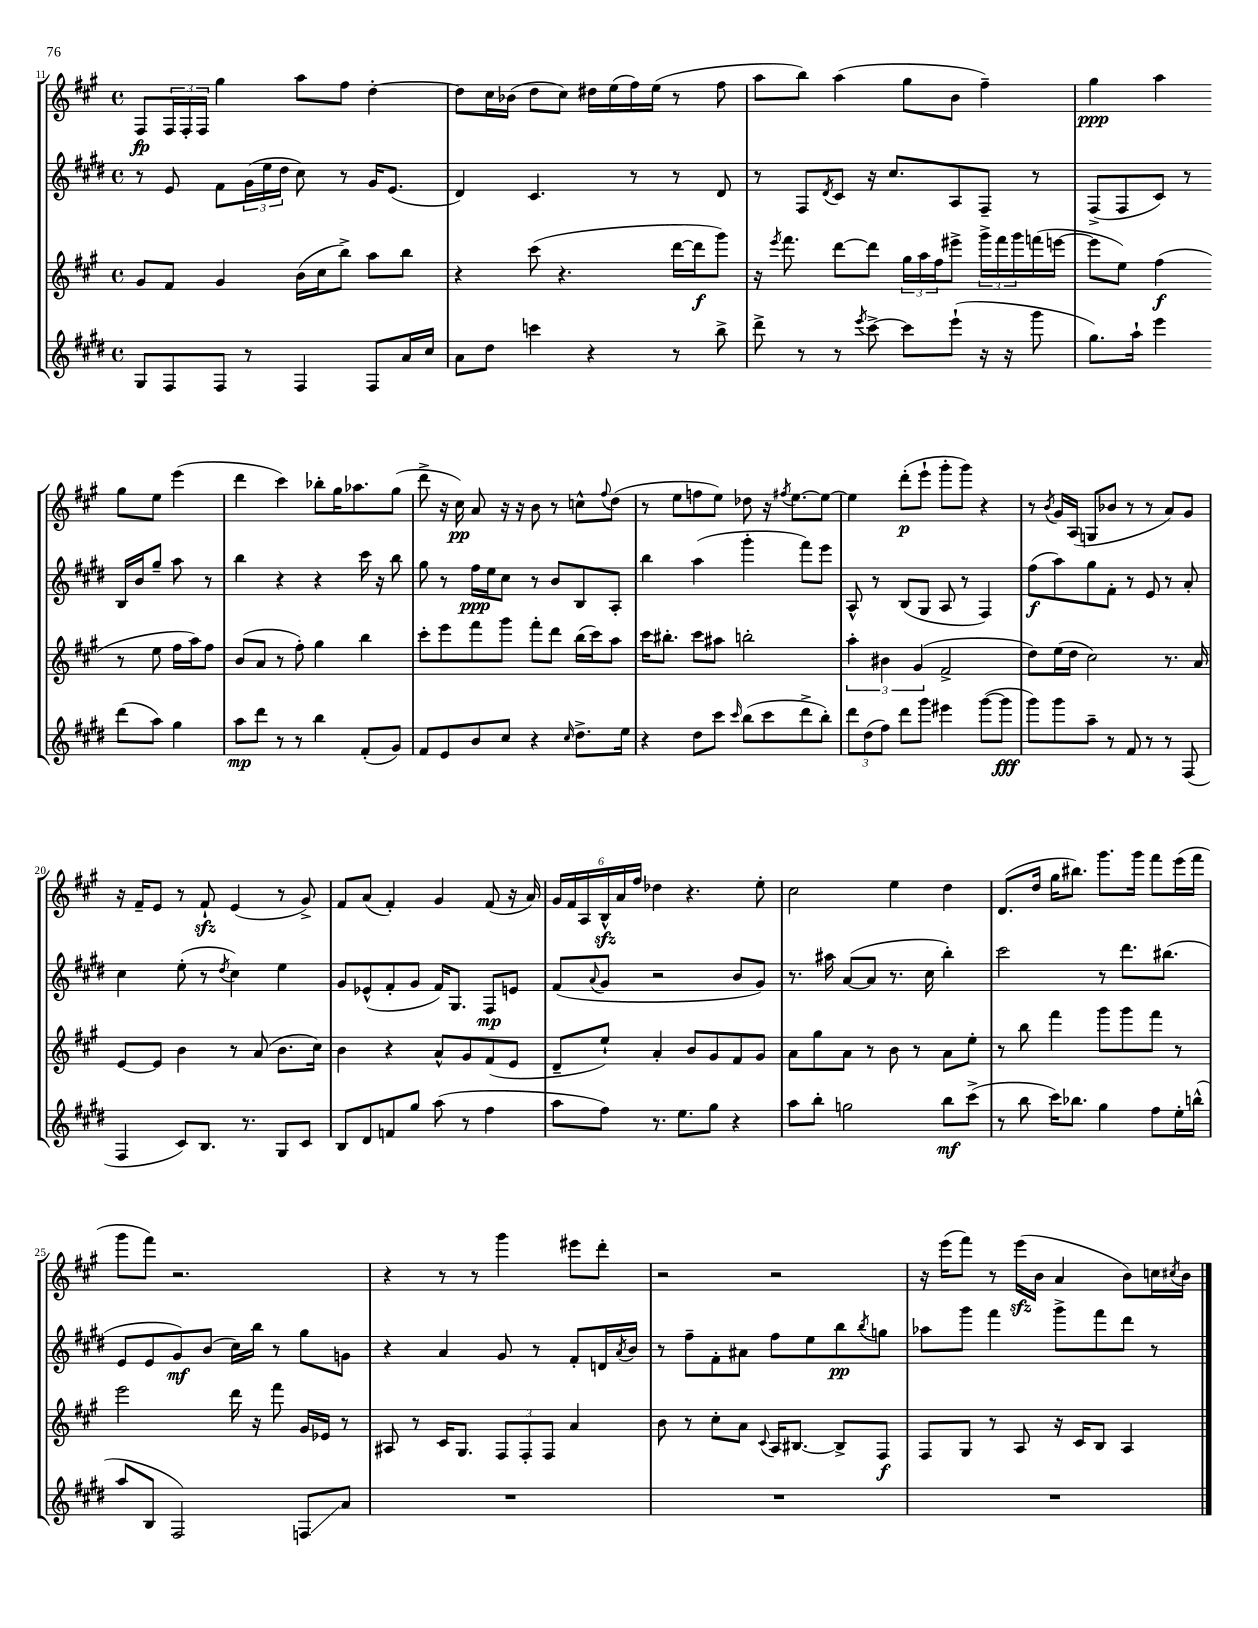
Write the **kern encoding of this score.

**kern	**kern	**kern	**kern
*staff4	*staff3	*staff2	*staff1
*clefG2	*clefG2	*clefG2	*clefG2
*k[f#c#g#d#]	*k[f#c#g#]	*k[f#c#g#d#]	*k[f#c#g#]
*M4/4	*M4/4	*M4/4	*M4/4
*met(c)	*met(c)	*met(c)	*met(c)
8G#/L	8g#/L	8r	8F#/L
8F#/	8f#/J	8e/	24F#/L
.	.	.	24F#'/
.	.	.	24F#/JJ
8F#/J	4g#/	8f#\L	4gg#\
8r	.	(24g#\L	.
.	.	24ee\	.
.	.	24dd#\JJ	.
4F#/	(16b\LL	8cc#\)	8aa\L
.	16cc#\J	.	.
.	8bb^\J)	8r	8ff#\J
8F#/L	8aa\L	16g#/LK	[4dd'\
.	.	(8.e/J	.
16a/L	8bb\J	.	.
16cc#/JJ	.	.	.
=	=	=	=
8a\L	4r	4d#/)	8dd\]L
8dd#\J	.	.	16cc#\L
.	.	.	(16b-\JJ
4ccc\	(8ccc#\	4.c#/	8dd\L
.	4.r	.	8cc#\J)
4r	.	.	16dd#\LL
.	.	.	(16ee\
.	.	8r	16ff#\)
.	.	.	(16ee\JJ
8r	[16ddd\LL	8r	8r
.	16ddd\]J	.	.
8bb^\	8ggg#\J)	8d#/	8ff#\
=	=	=	=
8ddd#^\	16r	8r	8aa\L
.	8qeee/	.	.
.	8.fff#\	.	.
8r	.	8F#/L	8bb\J)
.	.	8qd#/	.
8r	[8ddd\L	8c#/J	(4aa\
8qeee/	.	.	.
[8ccc#^\	8ddd\]J	16r	.
.	.	8.cc#/L	.
8ccc#\]L	24gg#\LL	.	8gg#\L
.	24aa\	.	.
.	24ff#\J	.	.
(8eee`\J	8eee#^\J	8A/	8b\J
16r	24ggg#^\LL	8F#~/J	4ff#~\)
.	24fff#\	.	.
16r	.	.	.
.	24ggg#\	.	.
8ggg#\	(16fff\	8r	.
.	[16eee\JJ	.	.
=	=	=	=
8.gg#\L)	8eee\]L	(8F#^/L	4gg#\
.	8ee\J)	8F#/	.
16aa`\Jk	.	.	.
4eee\	(4ff#\	8c#/J)	4aa\
.	.	8r	.
(8ddd#\L	8r	16B/LL	8gg#\L
.	.	16b/J	.
8aa\J)	8ee\	8gg#~/J	8ee\J
4gg#\	16ff#\LL	8aa\	(4eee\
.	16aa\J)	.	.
.	8ff#\J	8r	.
=	=	=	=
8aa\L	(8b/L	4bb\	4ddd\
8ddd#\J	8a/J	.	.
8r	8r	4r	4ccc#\)
8r	8ff#'\)	.	.
4bb\	4gg#\	4r	8bb-'\L
.	.	.	16gg#\K
.	.	.	8.aa-\
(8f#'/L	4bb\	16ccc#\	.
.	.	16r	.
8g#/J)	.	8bb\	(8gg#\J
=	=	=	=
8f#/L	8ccc#'\L	8gg#\	8ddd^\
8e/	8eee\	8r	16r
.	.	.	16cc#\)
8b/	8fff#\	16ff#\LL	8a/
.	.	16ee\J	.
8cc#/J	8ggg#\J	8cc#\J	16r
.	.	.	16r
4r	8fff#'\L	8r	8b\
.	8ddd\J	8b/L	8r
16qqcc#/	.	.	.
8.dd#^\L	(16bb\LL	8B/	8cc^^\L
.	16ccc#\J)	.	.
.	.	.	8qqff#/
.	8aa\J	8A'/J	(8dd\J
16ee\Jk	.	.	.
=	=	=	=
4r	16ccc#\LK	4bb\	8r
.	8.bb#'\J	.	.
.	.	.	8ee\L
8dd#\L	8ccc#\L	(4aa\	8ff\
8ccc#\J	8aa#\J	.	8ee\J)
16qqccc#/	.	.	.
(8bb\L	2bb'\	4ggg#'\	8dd-\
8ccc#\	.	.	16r
.	.	.	8qff#/
.	.	.	[8.ee\L
8ddd#^\	.	8fff#\L)	.
8bb'\J)	.	8eee\J	8ee\_J
=	=	=	=
12ddd#\L	6aa'\	8A^^/	4ee\]
(12dd#\	.	.	.
.	.	8r	.
12ff#\J)	6b#\	.	.
8ddd#\L	.	(8B/L	(8ddd'\L
.	(6g#/	.	.
8ggg#\J	.	8G#/J	8eee`\J
4eee#\	2f#^/	8A/	8ggg#'\L
.	.	8r	8ggg#\J)
([8ggg#\L	.	4F#/)	4r
8ggg#\]J	.	.	.
=	=	=	=
8ggg#\L)	8dd\L)	(8ff#\L	8r
.	.	.	8qb/
8ggg#\	(16ee\L	8aa\)	16g#/LL
.	16dd\JJ	.	(16A/JJ
8aa~\J	2cc#\)	8gg#\	8G/L
8r	.	8f#'\J	8b-/J
8f#/	.	8r	8r
8r	.	8e/	8r
8r	8.r	8r	8a/L)
(8F#/	.	8a'/	8g#/J
.	16a/	.	.
=	=	=	=
4F#/	[8e/L	4cc#\	16r
.	.	.	16f#~/LK
.	8e/]J	.	8e/J
8c#/L)	4b\	(8ee'\	8r
8.B/J	.	8r	8f#`/
.	.	8qdd#/	.
.	8r	4cc#\)	(4e/
8.r	.	.	.
.	(8a/	.	.
8G#/L	8.b\L	4ee\	8r
8c#/J	.	.	8g#^/)
.	16cc#\Jk)	.	.
=	=	=	=
8B/L	4b\	8g#/L	8f#/L
8d#/	.	(8e-^^/	(8a/J
8f/	4r	8f#'/	4f#'/)
8gg#/J	.	8g#/J	.
(8aa\	8a^^/L	16f#/LK)	4g#/
.	.	8.G#/J	.
8r	8g#/	.	.
4ff#\	(8f#/	8F#/L	(8f#/
.	8e/J	8e/J	16r
.	.	.	16a/)
=	=	=	=
8aa\L	8d~/L	(8f#/L	24g#/LL
.	.	.	24f#/
.	.	.	24A/
.	.	8qqa/	.
8ff#\J)	8ee`/J)	8g#/J	24B^^/
.	.	.	24a/
.	.	.	24ff#/JJ
8.r	4a'/	2r	4dd-\
8.ee\L	.	.	.
.	8b/L	.	4.r
8gg#\J	8g#/	.	.
4r	8f#/	8b/L	.
.	8g#/J	8g#/J)	8ee'\
=	=	=	=
8aa\L	8a\L	8.r	2cc#\
8bb'\J	8gg#\	.	.
.	.	16aa#\	.
2gg\	8a\J	([8a/L	.
.	8r	8a/]J	.
.	8b\	8.r	4ee\
.	8r	.	.
.	.	16cc#\	.
8bb\L	8a\L	4bb'\)	4dd\
(8ccc#^\J	8ee'\J	.	.
=	=	=	=
8r	8r	2ccc#\	(8.d/L
8bb\	8bb\	.	.
.	.	.	16dd/Jk
16ccc#\LK)	4fff#\	.	16gg#\LK
8.bb-\J	.	.	8.bb#\J)
4gg#\	8ggg#\L	8r	8.ggg#\L
.	8ggg#\	8.ddd#\L	.
.	.	.	16ggg#\Jk
8ff#\L	8fff#\J	.	8fff#\L
.	.	(8.bb#\J	.
16ee'\L	8r	.	(16eee\L
(16bb^^\JJ	.	.	16fff#\JJ
=	=	=	=
8aa/L	2eee\	8e/L	8ggg#\L
8B/J	.	8e/	8fff#\J)
2F#/)	.	8g#/)	2.r
.	.	(8b/J	.
.	16ddd\	16cc#\LL)	.
.	16r	16bb\JJ	.
.	8fff#\	8r	.
8F/L	16g#/LL	8gg#\L	.
.	16e-/JJ	.	.
8a/J	8r	8g\J	.
=	=	=	=
1r	8A#/	4r	4r
.	8r	.	.
.	16c#/LK	4a/	8r
.	8.G#/J	.	.
.	.	.	8r
.	12F#/L	8g#/	4ggg#\
.	12F#'/	.	.
.	.	8r	.
.	12F#/J	.	.
.	4a/	8f#'/L	8eee#\L
.	.	16d/L	8ddd'\J
.	.	8qa/	.
.	.	16b/JJ	.
=	=	=	=
1r	8b\	8r	2r
.	8r	8ff#~\L	.
.	8cc#'\L	8f#'\	.
.	8a\J	8a#\J	.
.	8qqc#/	.	.
.	16A/LK	8ff#\L	2r
.	[8.B#/J	.	.
.	.	8ee\	.
.	8B#^/]L	8bb\	.
.	.	8qbb/	.
.	8F#/J	8gg\J	.
=	=	=	=
1r	8F#/L	8aa-\L	16r
.	.	.	(16eee\LK
.	8G#/J	8ggg#\J	8fff#\J)
.	8r	4fff#\	8r
.	8A/	.	(16eee\LL
.	.	.	16b\JJ
.	16r	8ggg#^\L	4a/
.	16c#/LK	.	.
.	8B/J	8fff#\	.
.	4A/	8ddd#\J	8b\L)
.	.	8r	16cc\L
.	.	.	8qcc#/
.	.	.	16b\JJ
==	==	==	==
*-	*-	*-	*-
